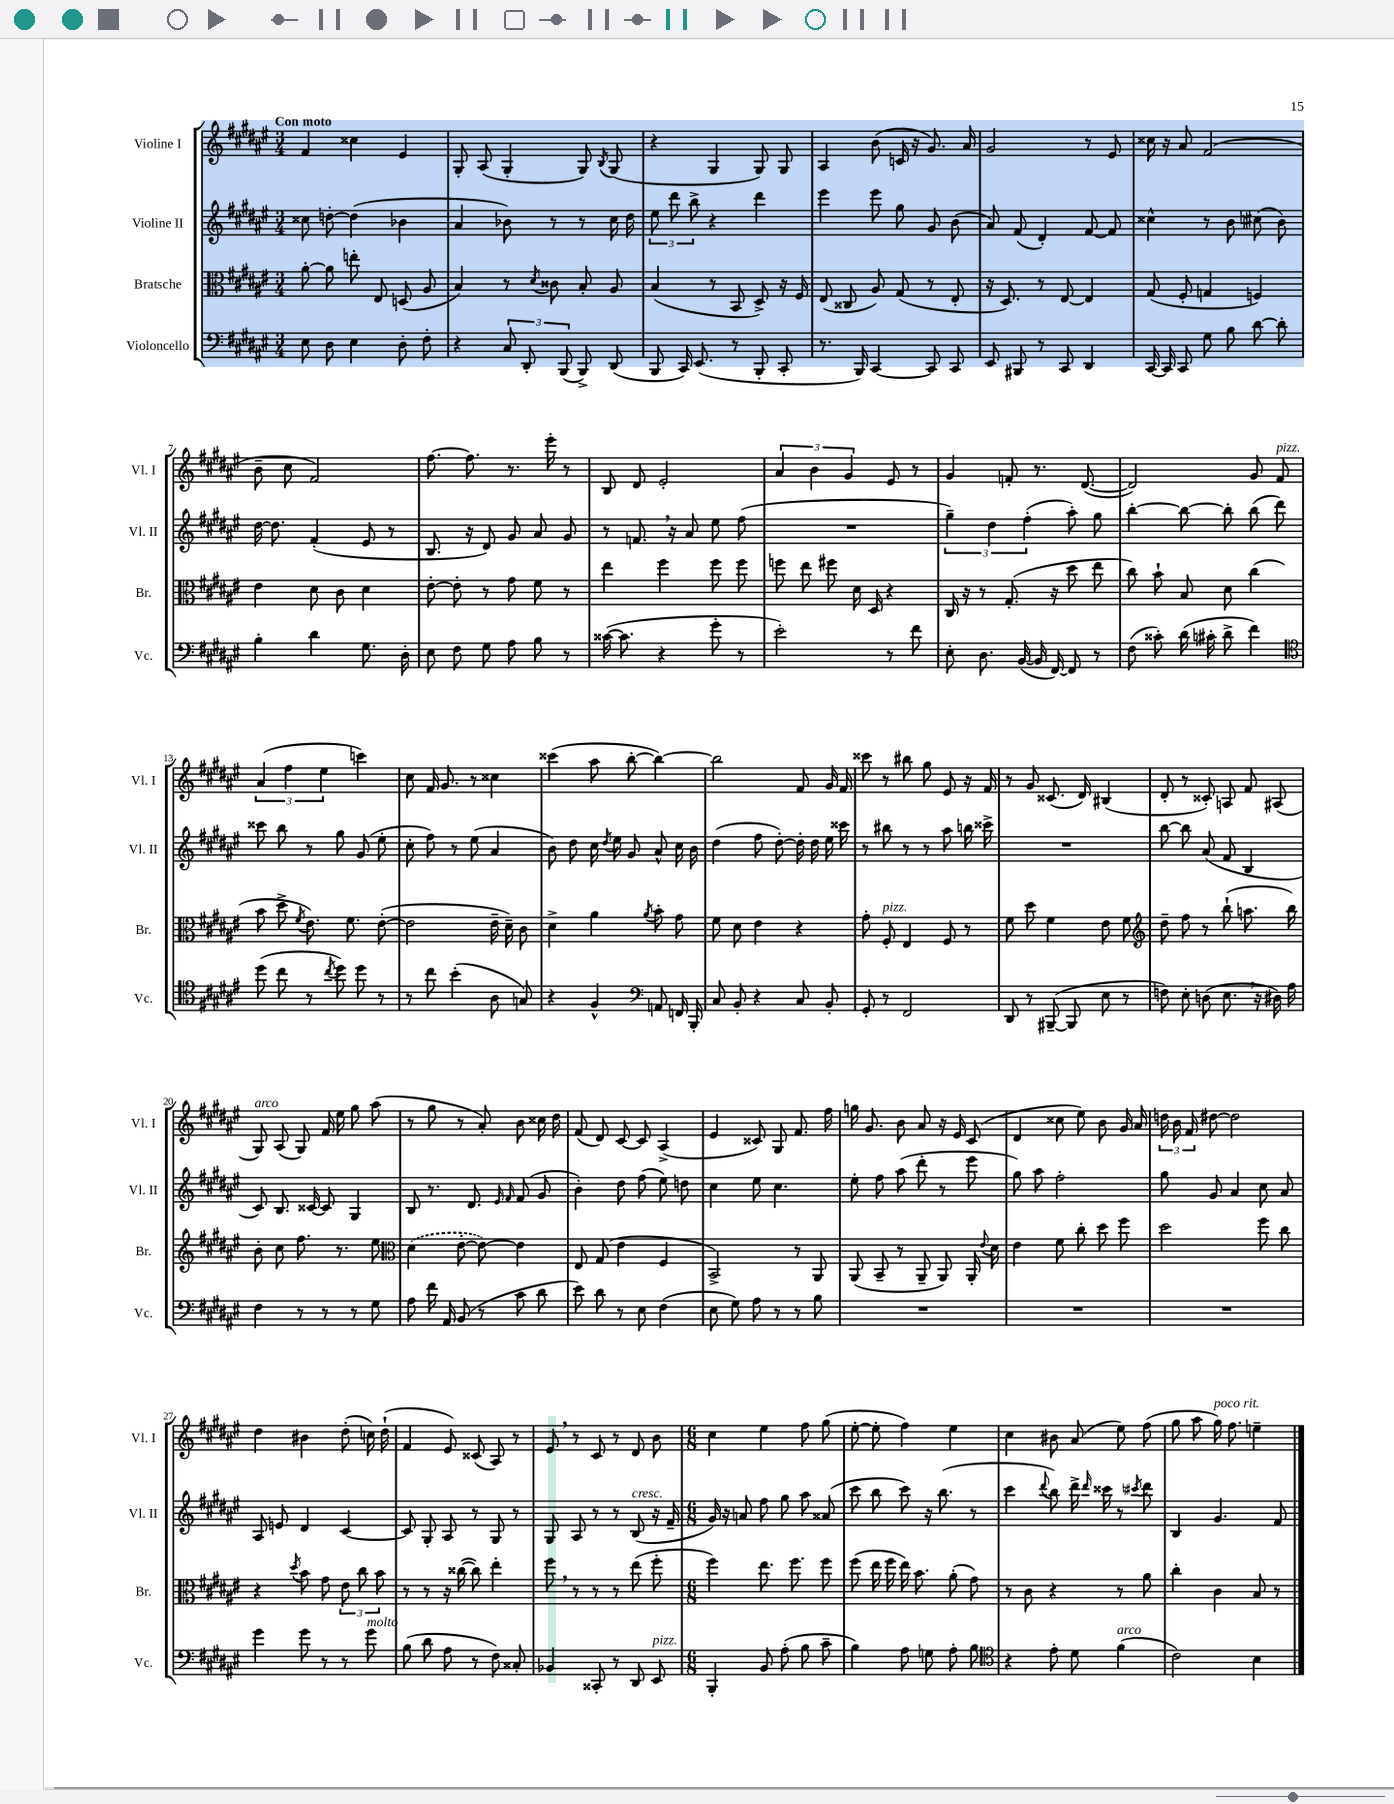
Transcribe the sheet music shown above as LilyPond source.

<<
\new StaffGroup <<
\new Staff = "s0" \with { instrumentName = "Violine I" shortInstrumentName = "Vl. I" } {
    \clef treble \key fis \major \numericTimeSignature \time 3/4 \tempo "Con moto"
    \autoBeamOff fis'4 cisis''4 eis'4 |
    gis8-. ais8( gis4-. gis8) \acciaccatura { b8 } gis8( |
    r4 gis4 gis8) gis8 |
    ais4 b'8( c'16 r16 gis'8.) ais'16 |
    gis'2 r8 eis'8 |
    cisis''16 r16 ais'8 fis'2( |
    b'8-- cis''8 fis'2) |
    fis''8.~ fis''8. r8. eis'''16-. r8 |
    b8 dis'8 eis'2-. |
    \tuplet 3/2 { ais'4 b'4 gis'4 } eis'8 r8 |
    gis'4 f'8-. r8. dis'8.~( |
    dis'2) gis'8 fis'8^\markup { \italic "pizz." } |
    \tuplet 3/2 { ais'4( fis''4 eis''4 } c'''4) |
    cis''8 fis'16 gis'8. r8 cisis''4 |
    cisis'''4( ais''8 b''8~-. b''4~) |
    b''2 fis'8 gis'16 fis'16 |
    cisis'''8 r8 bis''8 gis''8 eis'8 r16 fis'16 |
    r8 gis'8 cisis'8.( dis'16) bis4( |
    dis'8-. r8 cisis'8-.) a8 fis'8 ais8( |
    gis8^\markup { \italic "arco" }) ais8( gis8) fis'16 eis''16 gis''8 ais''8( |
    r8 gis''8 r8 ais'8-.) b'8 cisis''16 dis''16 |
    fis'8( dis'8) cis'8~ cis'8 ais4->( |
    eis'4 cisis'8) gis8 fis'8. fis''16 |
    g''16 gis'8. b'8 ais'8 r16 eis'16 cis'8( |
    dis'4 cisis''8 eis''8) b'8 gis'16 ais'16 |
    \tuplet 3/2 { d''16 b'16 fis'16 } dis''8~ dis''2 |
    dis''4 bis'4 dis''8-.( c''16) dis''16-!( |
    fis'4 eis'8) cisis'8( ais8) r8 |
    eis'8 \breathe r8 cis'8 r8 dis'8 b'8 |
    \numericTimeSignature \time 6/8 cis''4 eis''4 fis''8 gis''8( |
    eis''8~-. eis''8-. fis''4) eis''4 |
    cis''4 bis'8 ais'8( eis''8) fis''8( |
    gis''8 ais''8 gis''16^\markup { \italic "poco rit." }) fis''8. e''4-- \bar "|." |
}
\new Staff = "s1" \with { instrumentName = "Violine II" shortInstrumentName = "Vl. II" } {
    \clef treble \key fis \major \numericTimeSignature \time 3/4
    \autoBeamOff cisis''8 d''8~-. d''4( bes'4 |
    ais'4 bes'8) r8 r8 cis''16 dis''16 |
    \tuplet 3/2 { eis''8 dis'''8 b''8-> } r4 dis'''4 |
    eis'''4 eis'''8 gis''8 gis'8 b'8( |
    ais'8) fis'8( dis'4-.) fis'8~ fis'8 |
    cisis''4-^ r8 b'8 cis''8( b'8) |
    dis''16~ dis''8. fis'4-.( eis'8 r8 |
    b8. r16 dis'8) gis'8 ais'8 gis'8 |
    r8 f'8. \breathe r16 ais'8 eis''8 fis''8( |
    R2. |
    \tuplet 3/2 { gis''4--) dis''4 fis''4-.( } ais''8-.) gis''8 |
    b''4~-. b''8~ b''8-. b''8( dis'''8) |
    cisis'''8 b''8 r8 gis''8 gis'8( eis''8-. |
    cis''8-. fis''8) r8 eis''8( ais'4 |
    b'8) dis''8 cis''16 \acciaccatura { dis''8 } eis''16 gis'8 ais'8-^ cis''16 b'16 |
    dis''4( fis''8 dis''8~-.) dis''16-. dis''16 eis''16 cisis'''16 |
    r8 bis''8 r8 r8 ais''8 b''16 cisis'''16-> |
    R2. |
    b''8~ b''8 ais'8( fis'8 b4 |
    cis'8) b8. cisis'16~ cisis'8 gis4 |
    b8 r8. dis'8. \grace { eis'16 fis'16 } fis'8( gis'8 |
    b'4-.) dis''8 fis''8( eis''8) d''8 |
    cis''4 eis''8 cis''4. |
    eis''8-. fis''8 ais''8( dis'''8-. r8 eis'''8 |
    gis''8) ais''8 fis''2-. |
    gis''8 gis'8 ais'4 cis''8 ais'8 |
    ais8 e'8 dis'4 cis'4~ |
    cis'8 gis8-. ais8 r8 gis8 r8 |
    gis8 ais8 r8 r8 b8^\markup { \italic "cresc." }( r16 fis'16-- |
    \numericTimeSignature \time 6/8 gis'16) r16 a'8 fis''8 gis''8 ais''8 aisis'8( |
    cis'''8 b''8 cis'''8) r16 b''8.( r8 |
    cis'''4 \appoggiatura { dis'''8 } b''8) dis'''16-> \grace { dis'''16 } cisis'''16 r8 \acciaccatura { cis'''8 } dis'''8 |
    b4 gis'4. fis'8 \bar "|." |
}
\new Staff = "s2" \with { instrumentName = "Bratsche" shortInstrumentName = "Br." } {
    \clef alto \key fis \major \numericTimeSignature \time 3/4
    \autoBeamOff ais'8~-. ais'8 e''8-. eis8 d8( ais8 |
    b4) r8 \acciaccatura { dis'8 } cisis'8 b8-. ais8 |
    b4( r8 b,8 dis8->) r16 fis16 |
    eis8( cisis8 ais8) gis8( r8 eis8-. |
    r16 dis8.) r8 eis8~ eis4 |
    gis8( fis8-. g4 f4) |
    eis'4 dis'8 cis'8 dis'4 |
    eis'8~-. eis'8-. r8 gis'8 fis'8 r8 |
    eis''4 fis''4 fis''8 fis''8 |
    f''8 eis''8 fis''8 dis'16 dis16 r4 |
    cis16 r16 r8 gis8.-.( r16 dis''8 eis''8 |
    cis''8) b'8-! b8 dis'8 cis''4( |
    b'8 dis''8-> \acciaccatura { fis'8 } eis'8.) fis'8. eis'8~-.( |
    eis'2 eis'16-- dis'16--) cis'8 |
    dis'4-> ais'4 \acciaccatura { ais'8 } b'8-. gis'8 |
    fis'8 dis'8 eis'4 r4 |
    gis'8-. fis8-.^\markup { \italic "pizz." } eis4 fis8 r8 |
    fis'8 dis''8 fis'4 eis'8 fis'8 |
    \clef treble dis''8-- fis''8 r8 b''8-!( a''8. b''16) |
    b'8-. cis''8 fis''8. r8. eis''8 |
    \clef alto \once \slurDashed dis'4( eis'8~-. eis'8~) eis'4 |
    eis8 gis8( eis'4 fis4 |
    b,2->) r8 ais,8 |
    ais,8( b,8-- r8 ais,8-- ais,8) ais,16-. \appoggiatura { eis'8 } dis'16 |
    eis'4 fis'8 cis''8-. dis''8 fis''8 |
    dis''2 fis''8 cis''8 |
    r4 \acciaccatura { dis''8 } b'8 gis'8 \tuplet 3/2 { eis'8 cis''8 b'8 } |
    r8 r8 r16 cisis''16~( cisis''8) eis''4-. |
    fis''8 \breathe r8 r8 r8 eis''8( fis''8-. |
    \numericTimeSignature \time 6/8 fis''4) eis''8. fis''8. fis''8 |
    fis''8( eis''16 fis''16 eis''16) b'8. ais'8-.( gis'8) |
    r8 cis'8 r4 r8 ais'8 |
    cis''4-. cis'4 b8 r8 \bar "|." |
}
\new Staff = "s3" \with { instrumentName = "Violoncello" shortInstrumentName = "Vc." } {
    \clef bass \key fis \major \numericTimeSignature \time 3/4
    \autoBeamOff eis8 dis8 eis4 dis8-. fis8-. |
    r4 \tuplet 3/2 { cis8 dis,8-. b,,8( } b,,8->) dis,8( |
    b,,8 cis,16) eis,8.( r8 b,,8-. cis,8-. |
    r8. b,,16) cis,4~ cis,8 cis,8 |
    eis,8 bis,,8 r8 cis,8 dis,4 |
    cis,16~ cis,16 cis,8 gis8 b8 dis'8~ dis'8-. |
    b4-. dis'4 gis8. dis16-. |
    eis8 fis8 gis8 ais8 b8 r8 |
    cisis'16~( cisis'8. r4 gis'8-. r8 |
    eis'2-.) r8 fis'8 |
    eis8-. dis8. b,16~( b,16 fis,16~) fis,8 r8 |
    fis8( cisis'8-.) dis'16( cis'16-. dis'8-> fis'4) |
    \clef tenor dis''8( cis''8 r8 \acciaccatura { cis''8 } dis''8) dis''8 r8 |
    r8 cis''8 b'4-.( ais8 g8) |
    r4 fis4-^ \clef bass a,8 f,16 b,,16-. |
    cis8 b,8-. r4 cis8 b,8-. |
    gis,8-. r8 fis,2 |
    dis,8 r8 bis,,8~--( bis,,8 eis8 r8 |
    f8) eis8-. d8( eis8. \breathe r16 dis16) ais16 |
    fis4 r8 r8 r8 gis8 |
    ais8 fis'16 ais,16 b,8( r8 cis'8 dis'8 |
    eis'8) dis'8 r8 eis8 fis4( |
    eis8 gis8) ais8 r8 r8 b8 |
    R2. |
    R2. |
    R2. |
    gis'4 gis'8 r8 r8 gis'8^\markup { \italic "molto" } |
    b8( dis'8 ais8 r8 fis8) cisis8-. |
    bes,4 cisis,8-. r8 dis,8 eis,8^\markup { \italic "pizz." } |
    \numericTimeSignature \time 6/8 b,,4-. b,8 ais8-.( b8 cis'8-- |
    b4) ais8 g8 ais8-. b8 |
    \clef tenor r4 eis'8-. dis'8 fis'4^\markup { \italic "arco" }( |
    cis'2) b4 \bar "|." |
}
>>
>>
